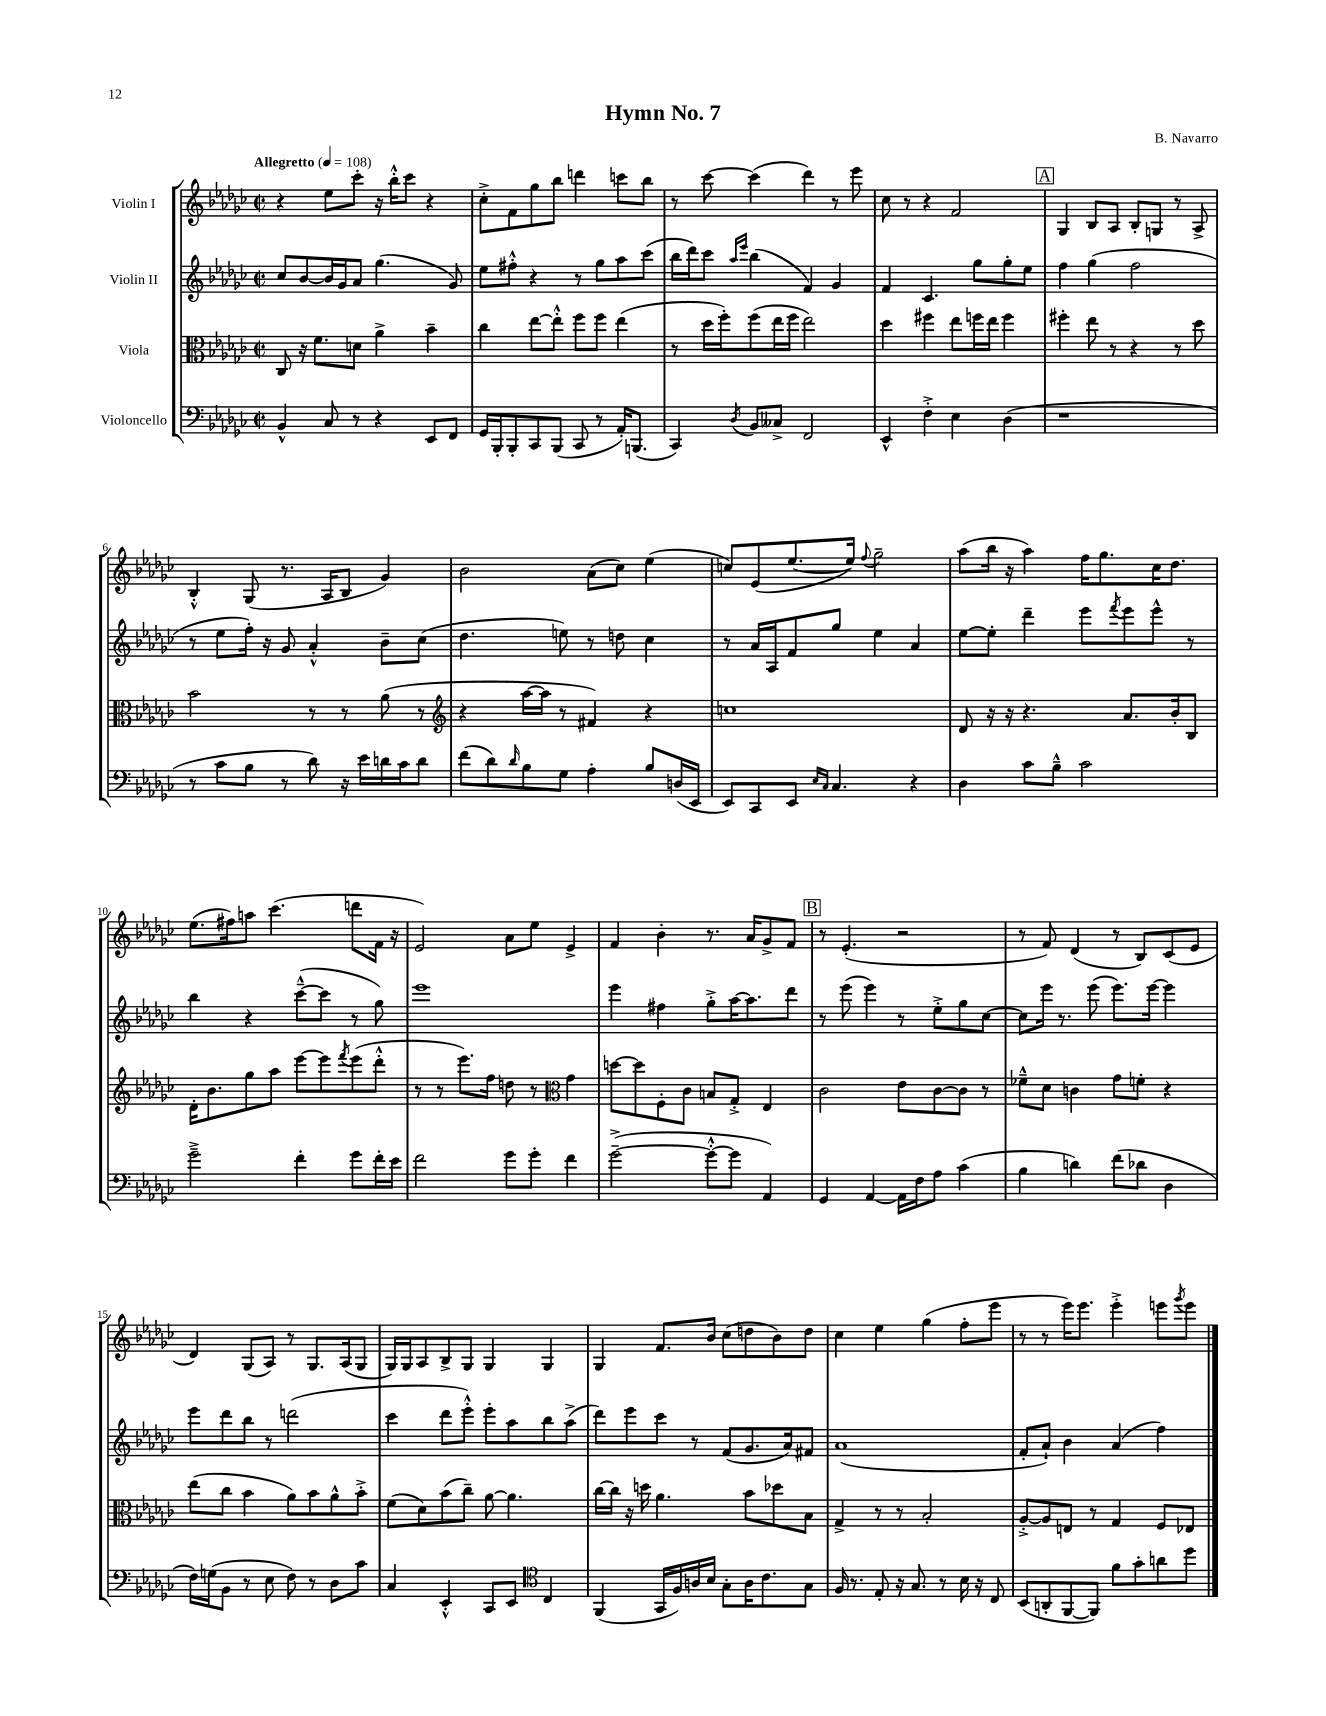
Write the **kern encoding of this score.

**kern	**kern	**kern	**kern
*staff4	*staff3	*staff2	*staff1
*clefF4	*clefC3	*clefG2	*clefG2
*k[b-e-a-d-g-c-]	*k[b-e-a-d-g-c-]	*k[b-e-a-d-g-c-]	*k[b-e-a-d-g-c-]
*M2/2	*M2/2	*M2/2	*M2/2
*met(c|)	*met(c|)	*met(c|)	*met(c|)
*MM108	*MM108	*MM108	*MM108
4BB-^^	8C-	8cc-	4r
.	16r	[8b-	.
.	8.f	.	.
8C-	.	16b-]	8ee-
.	.	16g-	.
8r	8d	8a-	8ccc-'
4r	4a-^	(4.gg-	16r
.	.	.	16bb-'^^
.	.	.	8ccc-
8EE-	4b-~	.	4r
8FF	.	8g-)	.
=	=	=	=
16GG-	4cc-	8ee-	8cc-'^
16BBB-'	.	.	.
8BBB-'	.	8ff#'^^	8f
8CC-	[8ee-	4r	8gg-
(8BBB-	8ee-'^^]	.	8bb-
8CC-	8ff	8r	4ddd
8r	8ff	8gg-	.
16AA-')	(4ee-	8aa-	8ccc
(8.BBB	.	.	.
.	.	(8ccc-	8bb-
=	=	=	=
4CC-)	8r	16bb-	8r
.	.	16ddd-)	.
.	16dd-	8ccc-	[8ccc-
.	16ff')	.	.
.	.	16qqaa-	.
8qD-	.	16qqeee-	.
8BB-	(8ff	(4bb-	(4ccc-]
8C--^	16ee-	.	.
.	16ff	.	.
2FF	2ee-)	4f)	4ddd-)
.	.	4g-	8r
.	.	.	8eee-
=	=	=	=
4EE-^^	4dd-	4f	8cc-
.	.	.	8r
4F'^	4ff#	4.c-	4r
4E-	8ee-	.	2f
.	16ff	8gg-	.
.	16ee-	.	.
(4D-	4ff	8gg-'	.
.	.	8ee-	.
=	=	=	=
1r	4ff#'	4ff	4G-
.	8ee-	(4gg-	8B-
.	8r	.	8A-
.	4r	2ff	8B-'
.	.	.	8G
.	8r	.	8r
.	8dd-	.	8A-^
=	=	=	=
8r	2b-	8r	4B-'^^
8c-	.	8ee-	.
8B-	.	16ff')	(8G-
.	.	16r	.
8r	.	8g-	8.r
8d-)	8r	4a-'^^	.
.	.	.	16A-
16r	8r	.	8B-
16e-	.	.	.
16d	(8a-	8b-~	4g-)
16c-	.	.	.
8d	8r	(8cc-	.
=	=	=	=
*	*clefG2	*	*
(8f	4r	4.dd-	2b-
8d-)	.	.	.
16qqd-	.	.	.
8B-	[16aa-	.	.
.	16aa-]	.	.
8G-	8r	8ee)	.
4A-'	4f#)	8r	(8a-
.	.	8dd	8cc-)
8B-	4r	4cc-	(4ee-
(16D	.	.	.
16EE-	.	.	.
=	=	=	=
8EE-)	1cc	8r	8cc)
8CC-	.	16a-	(8e-
.	.	16A-	.
8EE-	.	8f	[8.ee-
16qqE-	.	.	.
16qqC-	.	.	.
4.C-	.	8gg-	.
.	.	.	16ee-])
.	.	.	8qqff
.	.	4ee-	2gg-~
4r	.	4a-	.
=	=	=	=
4D-	8d-	[8ee-	(8aa-
.	16r	8ee-']	16bb-
.	16r	.	16r
8c-	4.r	4ddd-~	4aa-)
8B-~^^	.	.	.
2c-	.	8eee-	16ff
.	.	.	8.gg-
.	.	8qfff	.
.	8.a-	8eee-	.
.	.	8eee-^^	16cc-
.	16b-'	.	8.dd-
.	8B-	8r	.
=	=	=	=
2g-~^	16d-'	4bb-	(8.ee-
.	8.b-	.	.
.	.	.	16ff#)
.	8gg-	4r	8aa
.	8aa-	.	(4.ccc-
4f'	[8eee-	([8ccc-~^^	.
.	8eee-]	8ccc-]	.
.	8qfff	.	.
8g-	(8eee-	8r	8ddd
16f'	8ddd-'^^	8gg-)	16f
16e-	.	.	16r
=	=	=	=
2f	8r	1eee-	2e-)
.	8r	.	.
.	8.eee-)	.	.
.	16ff	.	.
8g-	8dd	.	8a-
8g-'	8r	.	8ee-
*	*clefC3	*	*
4f	4g-	.	4e-^
=	=	=	=
([2g-~^	[8dd	4eee-	4f
.	8dd]	.	.
.	8F'	4ff#	4b-'
.	8c-	.	.
8g-'^^_	8B	8gg-'^	8.r
8g-]	8G-'^	[16aa-	.
.	.	8.aa-]	16a-
4AA-)	4E-	.	8g-^
.	.	8ddd-	8f
=	=	=	=
4GG-	2c-	8r	8r
.	.	(8eee-	(4.e-'
[4AA-	.	4eee-)	.
16AA-]	8e-	8r	2r
16F	.	.	.
8A-	[8c-	8ee-'^	.
(4c-	8c-]	8gg-	.
.	8r	[8cc-	.
=	=	=	=
4B-	8f-~^^	8cc-]	8r
.	8d-	16eee-	8f)
.	.	8.r	.
4d)	4c	.	(4d-
.	.	(8eee-	.
(8f	8g-	8.eee-)	8r
8d-	8f'	.	8B-)
.	.	[16eee-	.
4D-	4r	4eee-]	(8c-
.	.	.	8e-
=	=	=	=
16F)	(8ee-	8eee-	4d-)
(16G	.	.	.
8BB-	8cc-	8ddd-	.
8r	4b-	8bb-	(8G-
8E-	.	8r	8A-)
8F)	8a-)	(2ddd	8r
8r	8b-	.	8.G-
8D-	8a-^^	.	.
.	.	.	(16A-
8c-	8b-'^	.	8G-
=	=	=	=
4C-	(8f	4ccc-	16G-)
.	.	.	16G-
.	8d-)	.	8A-
4EE-'^^	(8b-	8ddd-	8B-^
.	8cc-~)	8eee-'^^)	8G-
8CC-	[8a-	8eee-'	4G-
8EE-	4.a-]	8aa-	.
*clefC4	*	*	*
4C-	.	8bb-	4G-
.	.	(8aa-^	.
=	=	=	=
(4FF	[16cc-	8ddd-)	4G-
.	16cc-]	.	.
.	16r	8eee-	.
.	16dd	.	.
16GG-	4.a-	8ccc-	8.f
16F)	.	.	.
16A	.	8r	.
16B-	.	.	16b-
8G-'	.	(8f	(8cc-
16A	8b-	8.g-	8dd
8.c-	.	.	.
.	8dd-	.	8b-)
.	.	16a-)	.
8G-	8B-	8f#	8dd
=	=	=	=
16F	4G-^	(1a-	4cc-
8.r	.	.	.
8E-'	8r	.	4ee-
16r	8r	.	.
8.G-	.	.	.
.	2B-'	.	(4gg-
8r	.	.	.
16B-	.	.	8ff'
16r	.	.	.
8C-	.	.	8eee-
=	=	=	=
(8BB-	[8A-'^	8f'	8r
8AA'	8A-]	8a-`)	8r
[8FF	8E	4b-	16eee-)
.	.	.	8.eee-
8FF])	8r	.	.
8f	4G-	(4a-	4eee-'^
8g-'	.	.	.
8a	8F	4ff)	8eee
.	.	.	8qggg-
8dd-	8E-	.	8eee
==	==	==	==
*-	*-	*-	*-
